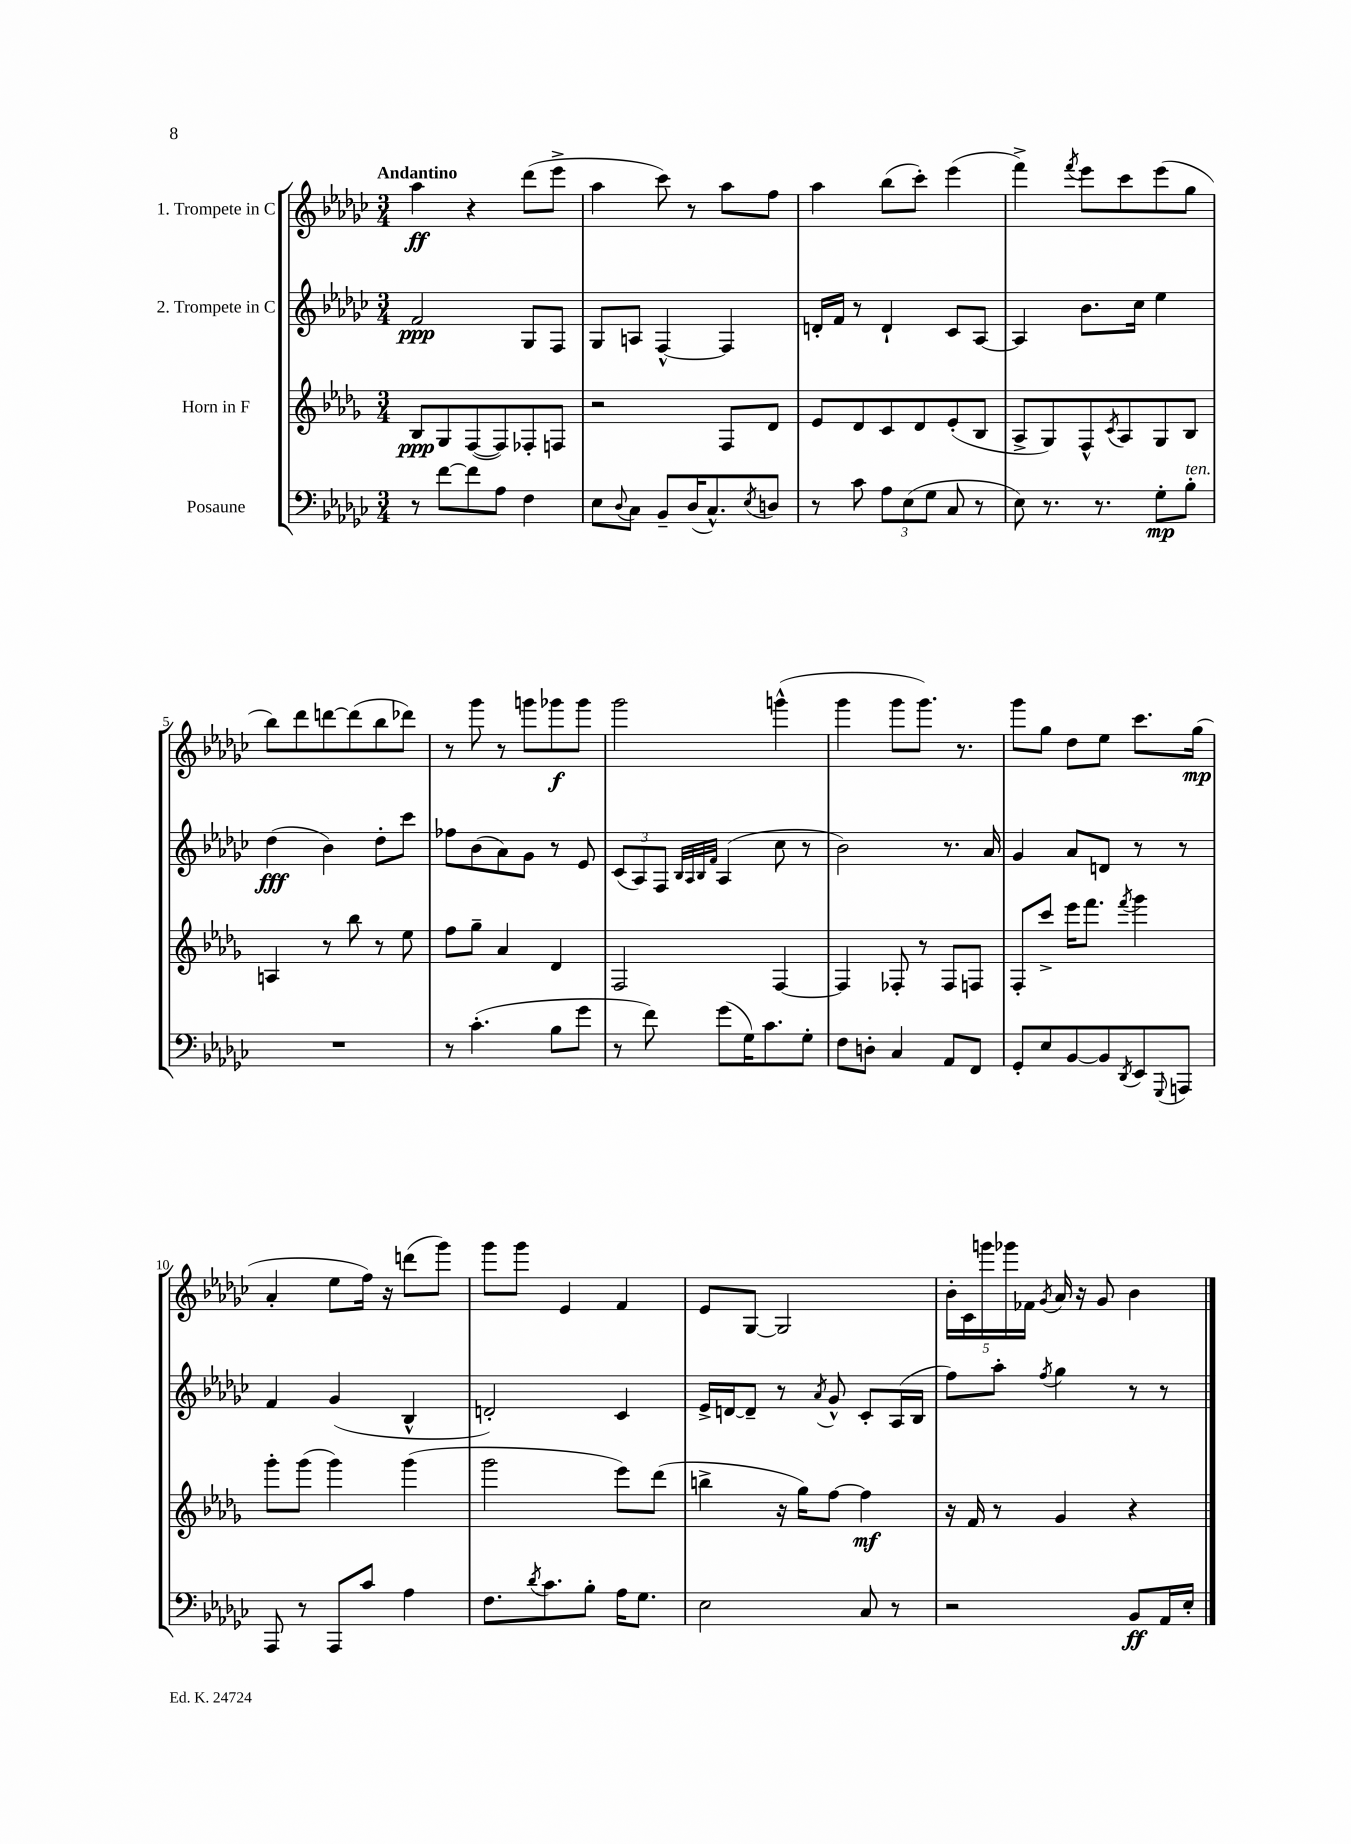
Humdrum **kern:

**kern	**kern	**kern	**kern
*staff4	*staff3	*staff2	*staff1
*clefF4	*clefG2	*clefG2	*clefG2
*k[b-e-a-d-g-c-]	*k[b-e-a-d-g-]	*k[b-e-a-d-g-c-]	*k[b-e-a-d-g-c-]
*M3/4	*M3/4	*M3/4	*M3/4
8r	8B-	2f	4aa-
[8f	8G-	.	.
8f]	([8F	.	4r
8A-	8F])	.	.
4F	8F-'	8G-	(8ddd-
.	8F	8F	8eee-^
=	=	=	=
8E-	2r	8G-	4aa-
8qqD-	.	.	.
8C-	.	8A	.
8BB-~	.	[4F^^	8ccc-)
(16D-	.	.	8r
8.C-^^)	.	.	.
.	8F	4F]	8aa-
8qE-	.	.	.
8D	8d-	.	8ff
=	=	=	=
8r	8e-	16d'	4aa-
.	.	16f	.
8c-	8d-	8r	.
12A-	8c	4d`	(8bb-
(12E-	.	.	.
.	8d-	.	8ccc-')
12G-	.	.	.
8C-	(8e-'	8c-	(4eee-
8r	8B-	[8A-	.
=	=	=	=
8E-)	8A-^	4A-]	4fff^)
8.r	8G-)	.	.
.	.	.	8qfff
.	8F^^	8.b-	8eee-
8.r	.	.	.
.	8qc	.	.
.	8A-	.	8ccc-
.	.	16cc-	.
8G-'	8G-	4ee-	(8eee-
8B-'	8B-	.	8gg-
=	=	=	=
2.r	4A	(4dd-	8bb-)
.	.	.	8ddd-
.	8r	4b-)	[8ddd
.	8bb-	.	(8ddd]
.	8r	8dd-'	8bb-
.	8ee-	8ccc-	8ddd-)
=	=	=	=
8r	8ff	8ff-	8r
(4.c-'	8gg-~	(8b-	8ggg-
.	4a-	8a-)	8r
.	.	8g-	8ggg
8B-	4d-	8r	8ggg-
8g-	.	8e-	8ggg-
=	=	=	=
8r	2F	(12c-	2ggg-
.	.	12A-)	.
8f)	.	.	.
.	.	12F	.
.	.	32qqB-	.
.	.	32qqA-	.
.	.	32qqB-	.
.	.	32qqf	.
(8g-	.	(4A-	.
16G-)	.	.	.
8.c-	.	.	.
.	[4F	8cc-	(4ggg^^
8G-'	.	8r	.
=	=	=	=
8F	4F]	2b-)	4ggg-
8D'	.	.	.
4C-	8F-'	.	8ggg-
.	8r	.	8.ggg-)
8AA-	8F-	8.r	.
.	.	.	8.r
8FF	8F	.	.
.	.	16a-	.
=	=	=	=
8GG-'	8F'	4g-	8ggg-
8E-	8ccc^	.	8gg-
[8BB-	16eee-	8a-	8dd-
.	8.fff	.	.
8BB-]	.	8d	8ee-
8qDD-	8qfff	.	.
8EE-	4ggg-	8r	8.ccc-
8qqGGG-	.	.	.
8AAA	.	8r	.
.	.	.	(16gg-
=	=	=	=
8AAA-	8ggg-'	4f	4a-'
8r	(8ggg-	.	.
8AAA-	4ggg-)	(4g-	8ee-
8c-	.	.	16ff)
.	.	.	16r
4A-	(4ggg-	4B-^^	(8ddd
.	.	.	8ggg-)
=	=	=	=
8.F	2ggg-	2d')	8ggg-
.	.	.	8ggg-
8qd-	.	.	.
8.c-	.	.	.
.	.	.	4e-
8B-'	.	.	.
16A-	8eee-)	4c-	4f
8.G-	.	.	.
.	(8ddd-	.	.
=	=	=	=
2E-	4bb^	16e-^	8e-
.	.	[16d	.
.	.	8d~]	[8G-
.	16r	8r	2G-]
.	16gg-)	.	.
.	.	8qa-	.
.	[8ff	8g-^^	.
8C-	4ff]	8c-'	.
8r	.	(16A-	.
.	.	16B-	.
=	=	=	=
2r	16r	8ff)	20b-'
.	.	.	20c-
.	16f	.	.
.	.	.	20ggg
.	8r	8aa-'	.
.	.	.	20ggg-
.	.	.	20f-
.	.	8qff	8qg-
.	4g-	4gg-	16a-
.	.	.	16r
.	.	.	8g-
8BB-	4r	8r	4b-
16AA-	.	8r	.
16E-'	.	.	.
==	==	==	==
*-	*-	*-	*-
